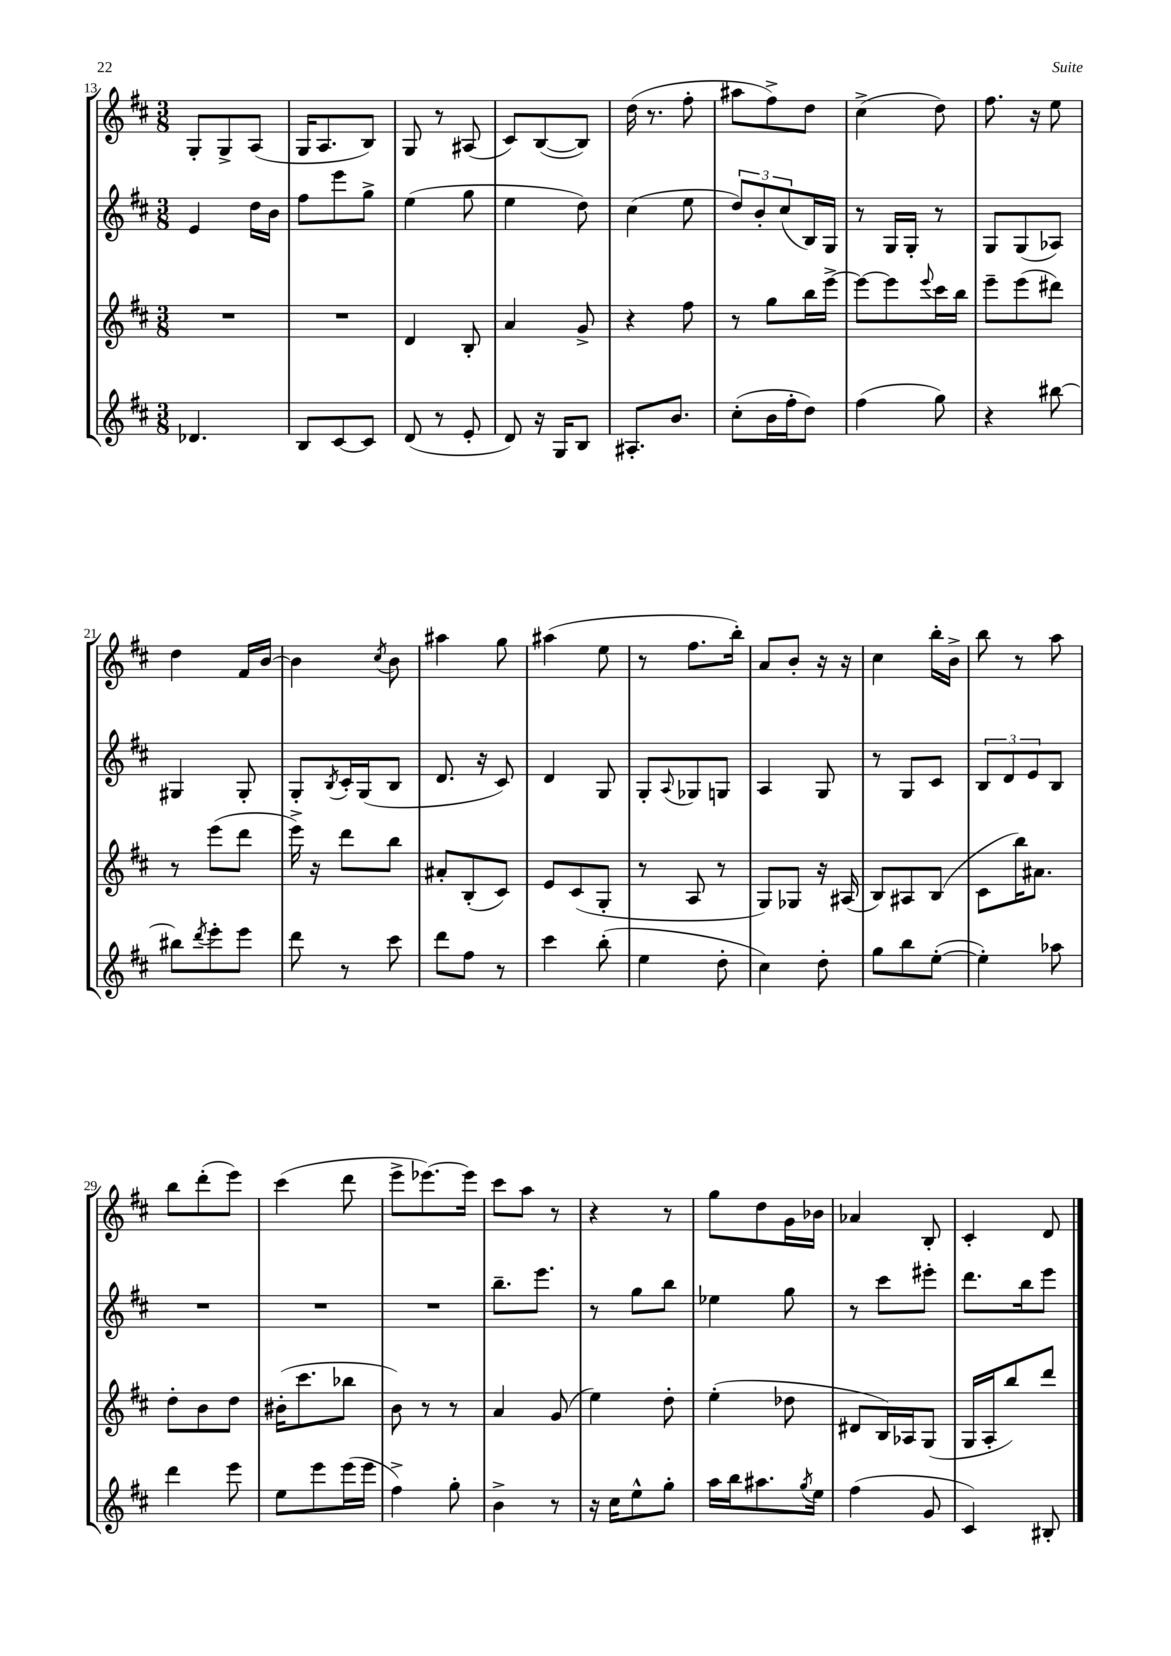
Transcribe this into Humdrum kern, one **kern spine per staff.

**kern	**kern	**kern	**kern
*staff4	*staff3	*staff2	*staff1
*clefG2	*clefG2	*clefG2	*clefG2
*k[f#c#]	*k[f#c#]	*k[f#c#]	*k[f#c#]
*M3/8	*M3/8	*M3/8	*M3/8
4.d-/	4.r	4e/	8G'/L
.	.	.	8G^/
.	.	16dd\LL	(8A/J
.	.	16b\JJ	.
=	=	=	=
8B/L	4.r	8ff#\L	16G/LK
.	.	.	8.A/
[8c#/	.	8eee\	.
8c#/]J	.	8gg^\J	8B/J)
=	=	=	=
(8d/	4d/	(4ee\	8G/
8r	.	.	8r
8e'/	8B'/	8gg\	(8A#/
=	=	=	=
8d/)	4a/	4ee\	8c#/L)
16r	.	.	([8B/
16G/LK	.	.	.
8B/J	8g^/	8dd\)	8B/]J)
=	=	=	=
8.A#'/L	4r	(4cc#\	(16dd\
.	.	.	8.r
8.b/J	.	.	.
.	8ff#\	8ee\	8ff#'\
=	=	=	=
(8cc#'\L	8r	12dd/L)	8aa#\L
.	.	12b'/	.
16b\L	8gg\L	.	8ff#^\)
.	.	(12cc#/	.
16ff#'\J	.	.	.
8dd\J)	16bb\L	16B/L)	8dd\J
.	[16eee^\JJ	16G/JJ	.
=	=	=	=
(4ff#\	8eee\_L	8r	(4cc#^\
.	8eee\]	16G/LL	.
.	.	16G'/JJ	.
.	8qqeee/	.	.
8gg\)	16ccc#\L	8r	8dd\)
.	16bb\JJ	.	.
=	=	=	=
4r	8eee~\L	8G/L	8.ff#\
.	(8eee\	(8G/	.
.	.	.	16r
[8bb#\	8ddd#\J)	8A-/J)	8ee\
=	=	=	=
8bb#\]L	8r	4G#/	4dd\
8qddd/	.	.	.
8eee'\	(8eee\L	.	.
8eee\J	8ddd\J	8G#'/	16f#/LL
.	.	.	[16b/JJ
=	=	=	=
8ddd\	16eee^\)	8G'/L	4b\]
.	16r	.	.
.	.	8qB/	.
8r	8ddd\L	16c#'/L	.
.	.	(16G/J	.
.	.	.	8qcc#/
8ccc#\	8bb\J	8B/J	8b\
=	=	=	=
8ddd\L	8a#'/L	8.d/	4aa#\
8ff#\J	(8B'/	.	.
.	.	16r	.
8r	8c#/J)	8c#/)	8gg\
=	=	=	=
4ccc#\	8e/L	4d/	(4aa#\
.	(8c#/	.	.
(8bb'\	8G'/J	8G/	8ee\
=	=	=	=
4ee\	8r	8G'/L	8r
.	.	8qqA/	.
.	8A/	8G-/	8.ff#\L
8dd'\	8r	8G/J	.
.	.	.	16bb'\Jk)
=	=	=	=
4cc#\)	8G/L)	4A/	8a/L
.	8G-/J	.	8b'/J
8dd'\	16r	8G/	16r
.	(16A#/	.	16r
=	=	=	=
8gg\L	8B/L)	8r	4cc#\
8bb\	8A#/	8G/L	.
([8ee'\J	(8B/J	8c#/J	16bb'\LL
.	.	.	16b^\JJ
=	=	=	=
4ee'\])	8c#\L	12B/L	8bb\
.	.	12d/	.
.	16bb\K)	.	8r
.	.	12e/	.
.	8.a#\J	.	.
8aa-\	.	8B/J	8aa\
=	=	=	=
4ddd\	8dd'\L	4.r	8bb\L
.	8b\	.	(8ddd'\
8eee\	8dd\J	.	8eee\J)
=	=	=	=
8ee\L	(16b#'\LK	4.r	(4ccc#\
.	8.ccc#\	.	.
8eee\	.	.	.
(16eee\L	8bb-\J	.	8ddd\
16eee\JJ	.	.	.
=	=	=	=
4ff#^\)	8b\)	4.r	8eee^\L
.	8r	.	[8.eee-\)
8gg'\	8r	.	.
.	.	.	16eee-\]Jk
=	=	=	=
4b^\	4a/	8.bb~\L	8ccc#\L
.	.	.	8aa\J
.	.	8.eee\J	.
8r	(8g/	.	8r
=	=	=	=
16r	4ee\)	8r	4r
16cc#\LK	.	.	.
8ee^^\	.	8gg\L	.
8gg'\J	8dd'\	8bb\J	8r
=	=	=	=
16aa\LL	(4ee'\	4ee-\	8gg\L
16bb\J	.	.	.
8.aa#\	.	.	8dd\
.	8dd-\	8gg\	16g\L
8qgg/	.	.	.
16ee\Jk	.	.	16b-\JJ
=	=	=	=
(4ff#\	8d#/L	8r	4a-/
.	16B/L)	8ccc#\L	.
.	16A-/J	.	.
8g/	(8G/J	8eee#'\J	8B'/
=	=	=	=
4c#/)	16G/LL	8.ddd\L	4c#'/
.	16A'/J	.	.
.	8bb/)	.	.
.	.	16bb\k	.
8B#'/	8ddd/J	8eee\J	8d/
==	==	==	==
*-	*-	*-	*-
